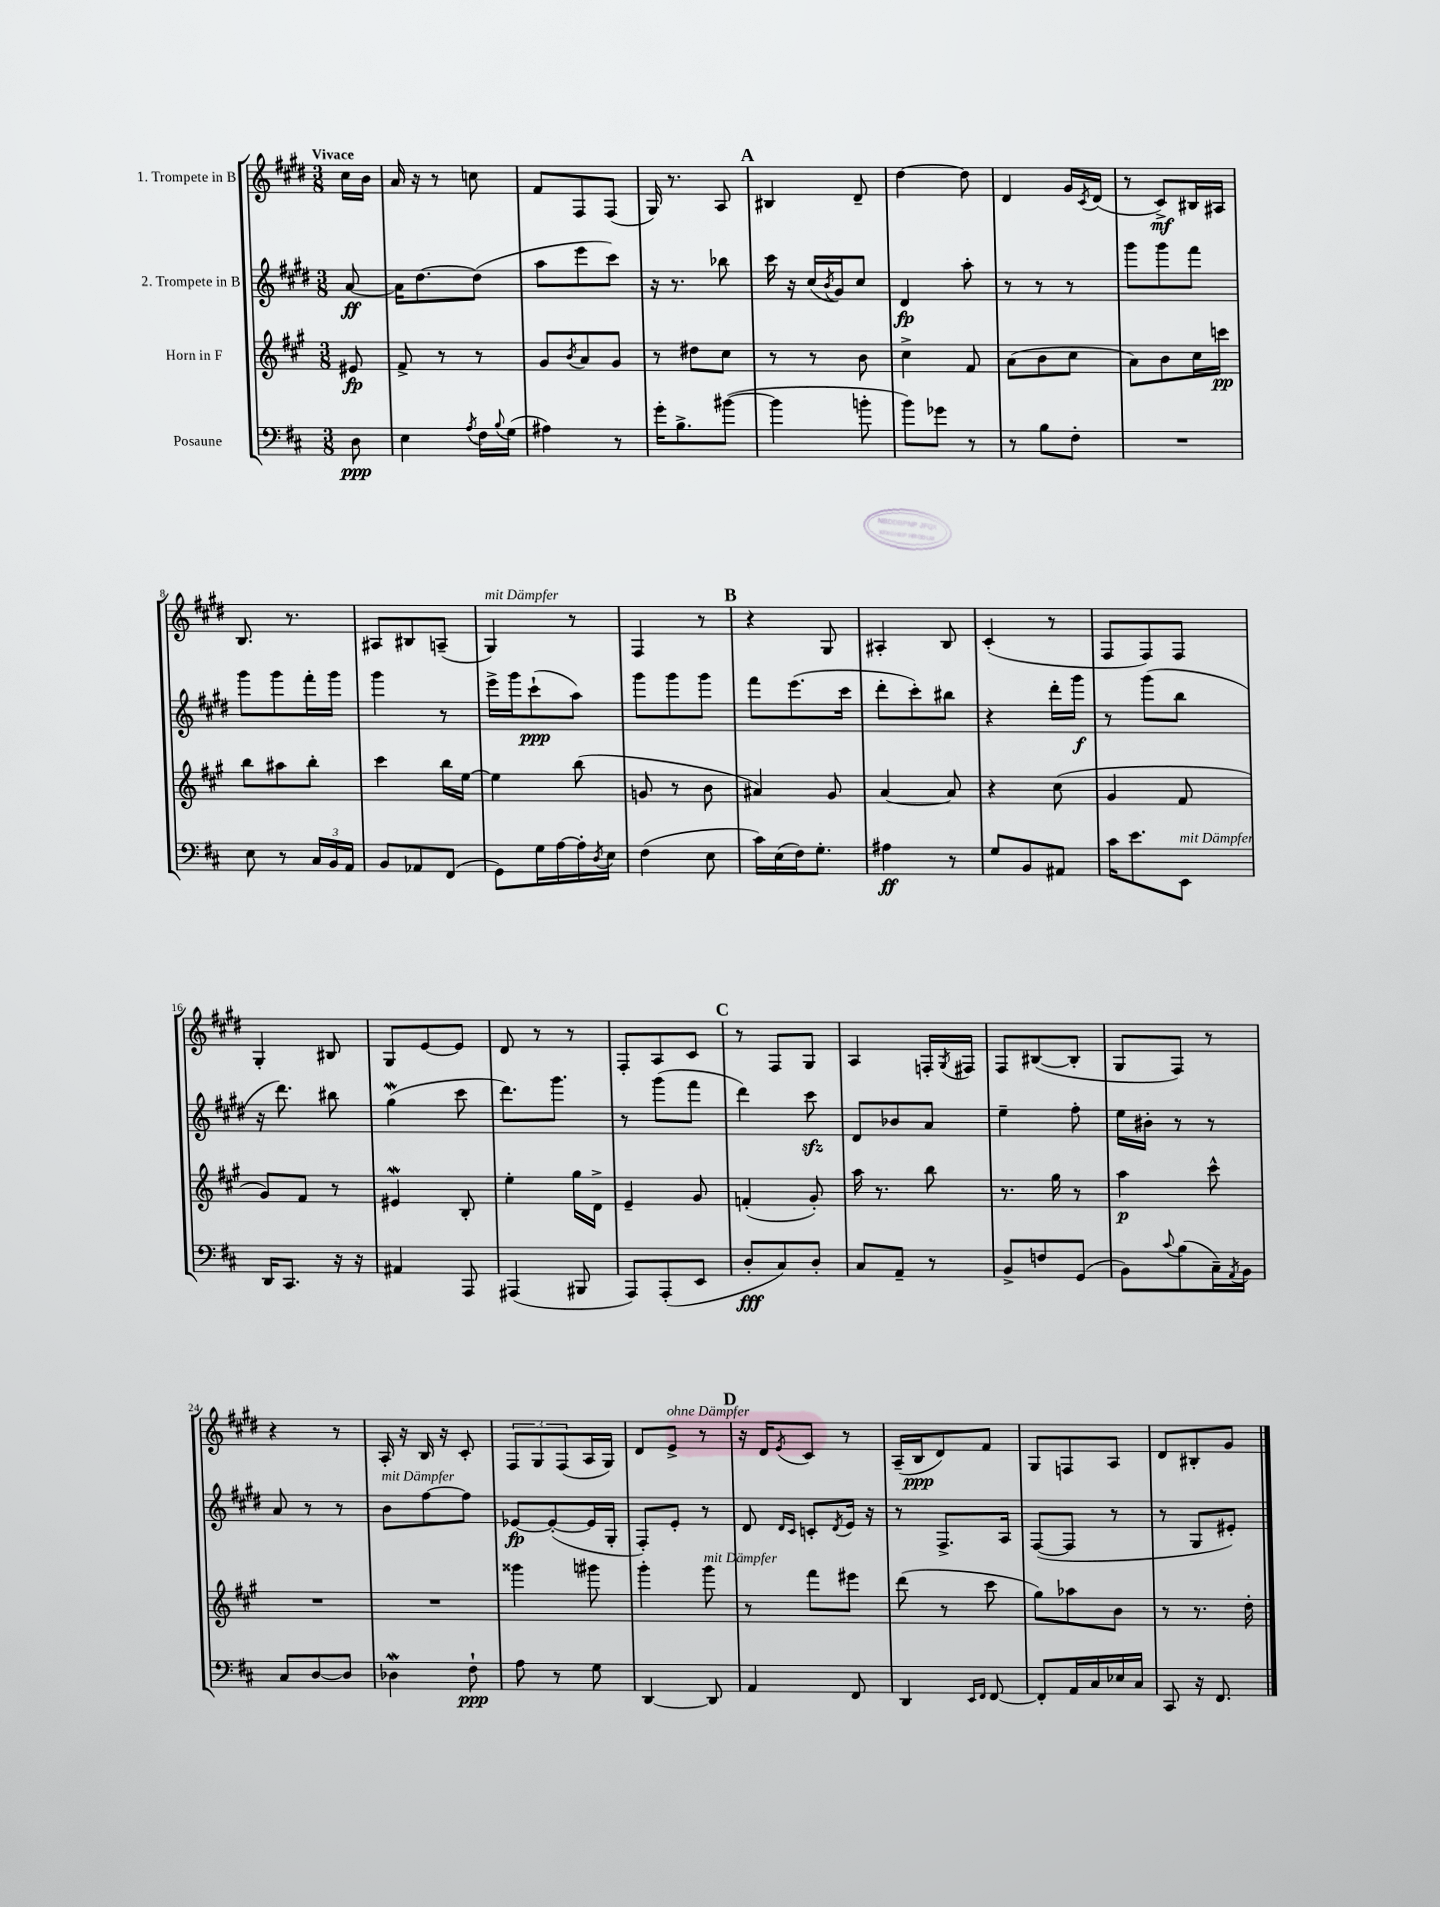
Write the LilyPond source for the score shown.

<<
\new StaffGroup <<
\new Staff = "s0" \with { instrumentName = "1. Trompete in B" } {
    \clef treble \key e \major \numericTimeSignature \time 3/8 \partial 8 \tempo "Vivace"
    cis''16 b'16 |
    a'16 r16 r8 c''8 |
    fis'8 fis8 fis8( |
    gis16) r8. a8 |
    \mark \markup { \bold "A" } bis4 dis'8-- |
    dis''4~ dis''8 |
    dis'4 gis'16 \acciaccatura { cis'8 } dis'16( |
    r8 cis'8->\mf) bis16 ais16 |
    b8. r8. |
    ais8 bis8 a8--( |
    gis4^\markup { \italic "mit Dämpfer" }) r8 |
    fis4 r8 |
    \mark \markup { \bold "B" } r4 gis8 |
    ais4-. b8 |
    cis'4-.( r8 |
    fis8 fis8) fis8 |
    gis4-. bis8 |
    gis8 e'8~ e'8 |
    dis'8 r8 r8 |
    fis8-. a8 cis'8 |
    \mark \markup { \bold "C" } r8 fis8 gis8 |
    a4 f16-. \acciaccatura { gis8 } fis16 |
    fis8 bis8~( bis8-. |
    gis8 fis8) r8 |
    r4 r8 |
    a16-. r16 b16 r16 cis'8-. |
    \tuplet 3/2 { fis8 gis8 fis8( } a16 gis16) |
    dis'8 e'8->^\markup { \italic "ohne Dämpfer" } r8 |
    \mark \markup { \bold "D" } r16 dis'16 \acciaccatura { e'8 } cis'8 r8 |
    a16--( b16\ppp dis'8) fis'8 |
    gis8 f8 a8 |
    dis'8 bis8-. gis'8 \bar "|." |
}
\new Staff = "s1" \with { instrumentName = "2. Trompete in B" } {
    \clef treble \key e \major \numericTimeSignature \time 3/8 \partial 8
    a'8~\ff |
    a'16 dis''8.~ dis''8( |
    a''8 e'''8 cis'''8) |
    r16 r8. bes''8 |
    \mark \markup { \bold "A" } cis'''16 r16 cis''16( \acciaccatura { b'8 } gis'16) cis''8 |
    dis'4\fp a''8-. |
    r8 r8 r8 |
    gis'''8 gis'''8 fis'''8 |
    gis'''8 gis'''8 fis'''16-. gis'''16 |
    gis'''4 r8 |
    e'''16-> gis'''16 cis'''8-!\ppp( a''8) |
    gis'''8 gis'''8 gis'''8 |
    \mark \markup { \bold "B" } fis'''8 e'''8.( cis'''16 |
    dis'''8-. cis'''8-.) bis''8 |
    r4 dis'''16-. gis'''16\f |
    r8 gis'''8( b''8 |
    r16 dis'''8.) bis''8 |
    gis''4\mordent( cis'''8 |
    dis'''8.) gis'''8. |
    r8 gis'''8( fis'''8 |
    \mark \markup { \bold "C" } dis'''4) cis'''8\sfz |
    dis'8 bes'8 a'8 |
    e''4-- fis''8-. |
    e''16 bis'16-. r8 r8 |
    a'8 r8 r8 |
    b'8^\markup { \italic "mit Dämpfer" } fis''8~ fis''8 |
    ees'8~\fp ees'8~-.( ees'16 gis16-. |
    fis8-.) e'8-. r8 |
    \mark \markup { \bold "D" } dis'8 \grace { dis'16 cis'16 } c'8-. \acciaccatura { dis'8 } e'16 r16 |
    r8 fis8.-> a16 |
    fis8~( fis8 r8 |
    r8 gis8 eis'8-.) \bar "|." |
}
\new Staff = "s2" \with { instrumentName = "Horn in F" } {
    \clef treble \key a \major \numericTimeSignature \time 3/8 \partial 8
    eis'8\fp |
    fis'8-> r8 r8 |
    gis'8 \acciaccatura { b'8 } a'8 gis'8 |
    r8 dis''8 cis''8 |
    \mark \markup { \bold "A" } r8 r8 b'8 |
    cis''4-> fis'8 |
    a'8( b'8 cis''8 |
    a'8) b'8 cis''16 c'''16\pp |
    b''8 ais''8 b''8-. |
    cis'''4 b''16 e''16~ |
    e''4 b''8( |
    g'8 r8 b'8 |
    \mark \markup { \bold "B" } ais'4) gis'8 |
    a'4~ a'8 |
    r4 cis''8( |
    gis'4 fis'8 |
    gis'8) fis'8 r8 |
    eis'4\mordent b8-. |
    e''4-. gis''16 d'16-> |
    e'4-- gis'8 |
    \mark \markup { \bold "C" } f'4-.( gis'8-.) |
    a''16 r8. b''8 |
    r8. gis''16 r8 |
    a''4\p cis'''8-^ |
    R4. |
    R4. |
    gisis'''4 gis'''8 |
    gis'''4-. gis'''8^\markup { \italic "mit Dämpfer" } |
    \mark \markup { \bold "D" } r8 fis'''8 eis'''8 |
    d'''8( r8 cis'''8 |
    gis''8) aes''8 b'8 |
    r8 r8. d''16-. \bar "|." |
}
\new Staff = "s3" \with { instrumentName = "Posaune" } {
    \clef bass \key d \major \numericTimeSignature \time 3/8 \partial 8
    d8\ppp |
    e4 \acciaccatura { a8 } fis16 \appoggiatura { b8 } g16( |
    ais4) r8 |
    g'16-. b8.-> bis'8~( |
    \mark \markup { \bold "A" } bis'4 b'8-. |
    b'8) ges'8 r8 |
    r8 b8 fis8-. |
    R4. |
    e8 r8 \tuplet 3/2 { cis16 b,16 a,16 } |
    b,8 aes,8 fis,8( |
    g,8) g16 a16~ a16-. \acciaccatura { d8 } e16 |
    fis4( e8 |
    \mark \markup { \bold "B" } cis'16) e16( fis16) g8.-. |
    ais4\ff r8 |
    g8 b,8 ais,8 |
    cis'16 e'8. e,8^\markup { \italic "mit Dämpfer" } |
    d,16 cis,8. r16 r16 |
    ais,4 a,,8 |
    ais,,4( bis,,8 |
    a,,8) a,,8-.( e,8 |
    \mark \markup { \bold "C" } d8-.\fff cis8) d8-. |
    cis8 a,8-- r8 |
    b,8-> f8 g,8( |
    b,8) \appoggiatura { cis'8 } b8( cis16--) \acciaccatura { a,8 } b,16 |
    cis8 d8~ d8 |
    des4\mordent fis8-!\ppp |
    a8 r8 g8 |
    d,4~ d,8 |
    \mark \markup { \bold "D" } a,4 fis,8 |
    d,4 \grace { e,16 fis,16 } fis,8~ |
    fis,8-. a,16 cis16 ees16 cis16 |
    cis,8 r16 fis,8. \bar "|." |
}
>>
>>
